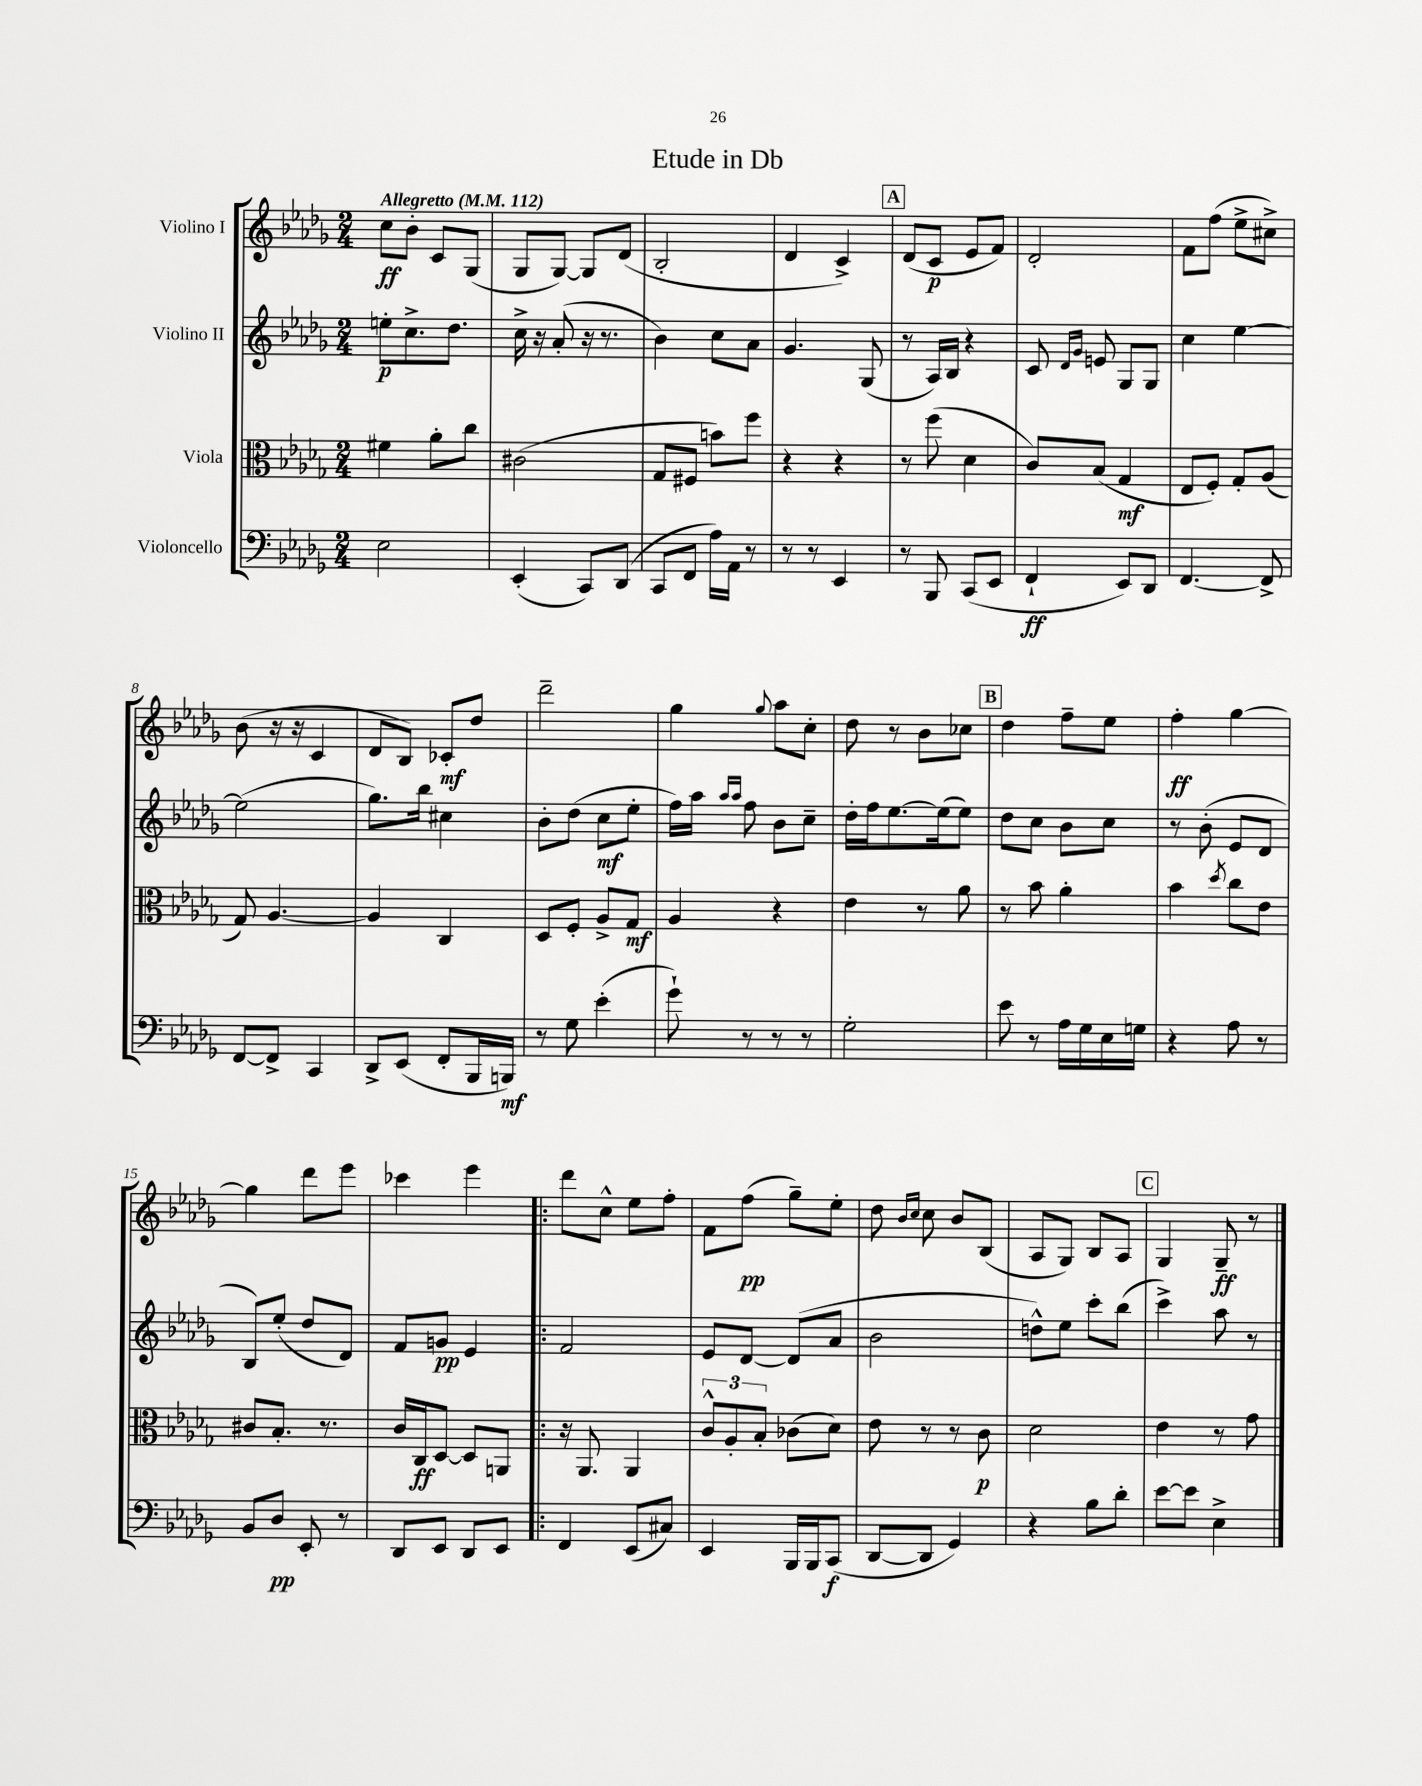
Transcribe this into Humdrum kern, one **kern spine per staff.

**kern	**kern	**kern	**kern
*staff4	*staff3	*staff2	*staff1
*clefF4	*clefC3	*clefG2	*clefG2
*k[b-e-a-d-g-]	*k[b-e-a-d-g-]	*k[b-e-a-d-g-]	*k[b-e-a-d-g-]
*M2/4	*M2/4	*M2/4	*M2/4
*MM112	*MM112	*MM112	*MM112
2E-	4f#	8ee'	8cc
.	.	8.cc^	8b-'
.	8a-'	.	8c
.	.	8.dd-	.
.	8cc	.	(8G-
=	=	=	=
(4EE-'	(2c#	16cc^	8G-
.	.	16r	.
.	.	(8a-'	[8G-)
8CC)	.	16r	8G-]
.	.	8.r	.
(8DD-	.	.	(8d-
=	=	=	=
8CC	8G-	4b-)	2B-'
8FF	8F#	.	.
16A-)	8b)	8cc	.
16AA-	.	.	.
8r	8ff	8a-	.
=	=	=	=
8r	4r	4.g-	4d-
8r	.	.	.
4EE-	4r	.	4c^)
.	.	(8G-	.
=	=	=	=
8r	8r	8r	(8d-
8BBB-	(8ff	16A-)	8c
.	.	16B-	.
(8CC	4d-	4r	8e-
8EE-	.	.	8f)
=	=	=	=
4FF`	8c)	8c	2d-'
.	.	16qqd-	.
.	.	16qqg-	.
.	(8B-	8e	.
8EE-)	4G-	8G-	.
8DD-	.	8G-	.
=	=	=	=
[4.FF	8E-	4cc	8f
.	8F')	.	(8ff
.	8G-'	[4ee-	8ee-^
8FF^]	(8A-	.	8cc#^)
=	=	=	=
[8FF	8G-)	(2ee-]	(8b-
8FF^]	[4.A-	.	16r
.	.	.	16r
4CC	.	.	4c
=	=	=	=
8DD-^	4A-]	8.gg-)	8d-
(8EE-	.	.	8B-)
.	.	16bb-	.
8FF'	4C	4cc#	8c-'
16BBB-	.	.	8dd-
16BBB)	.	.	.
=	=	=	=
8r	8D-	8b-'	2ddd-~
8G-	8F'	(8dd-	.
(4e-'	8A-^	8cc	.
.	8G-	8ee-'	.
=	=	=	=
8g-`)	4A-	16ff)	4gg-
.	.	16aa-	.
.	.	16qqaa-	.
.	.	16qqaa-	.
8r	.	8ff	.
.	.	.	8qqgg-
8r	4r	8b-	8aa-
8r	.	8cc~	8cc'
=	=	=	=
2G-'	4e-	16dd-'	8dd-
.	.	16ff	.
.	.	[8.ee-	8r
.	8r	.	8b-
.	.	(16ee-]	.
.	8a-	8ee-)	8cc-
=	=	=	=
8e-	8r	8dd-	4dd-
8r	8b-	8cc	.
16A-	4a-'	8b-	8ff~
16G-	.	.	.
16E-	.	8cc	8ee-
16G	.	.	.
=	=	=	=
4r	4b-	8r	4ff'
.	.	(8b-'	.
.	8qdd-	.	.
8A-	8cc	8e-	[4gg-
8r	8e-	8d-	.
=	=	=	=
8BB-	8c#	8B-)	4gg-]
8D-	8.B-'	(8ee-'	.
8EE-'	.	8dd-	8ddd-
.	8.r	.	.
8r	.	8d-)	8eee-
=	=	=	=
8DD-	16c	8f	4ccc-
.	16C	.	.
8EE-	[8D-	8g	.
8DD-	8D-]	4e-	4eee-
8EE-	8AA	.	.
=!|:	=!|:	=!|:	=!|:
4FF	16r	2f	8ddd-
.	8.AA-	.	.
.	.	.	8cc^^
(8EE-	4AA-	.	8ee-
8C#)	.	.	8ff'
=	=	=	=
4EE-	12c^^	8e-	8f
.	12A-'	.	.
.	.	[8d-	(8ff
.	12B-'	.	.
16BBB-	(8c-	(8d-]	8gg-~)
16BBB-	.	.	.
(8CC	8d-)	8a-	8ee-'
=	=	=	=
[8DD-	8e-	2b-	8dd-
.	.	.	16qqb-
.	.	.	16qqcc
8DD-]	8r	.	8cc
4GG-)	8r	.	8b-
.	8c	.	(8B-
=	=	=	=
4r	2d-	8dd^^)	8A-
.	.	8ee-	8G-)
8B-	.	8ccc'	8B-
8d-'	.	(8bb-	8A-
=	=	=	=
[8e-	4e-	4ccc^)	4G-
8e-]	.	.	.
4E-^	8r	8aa-	8G-~
.	8g-	8r	8r
==	==	==	==
*-	*-	*-	*-
